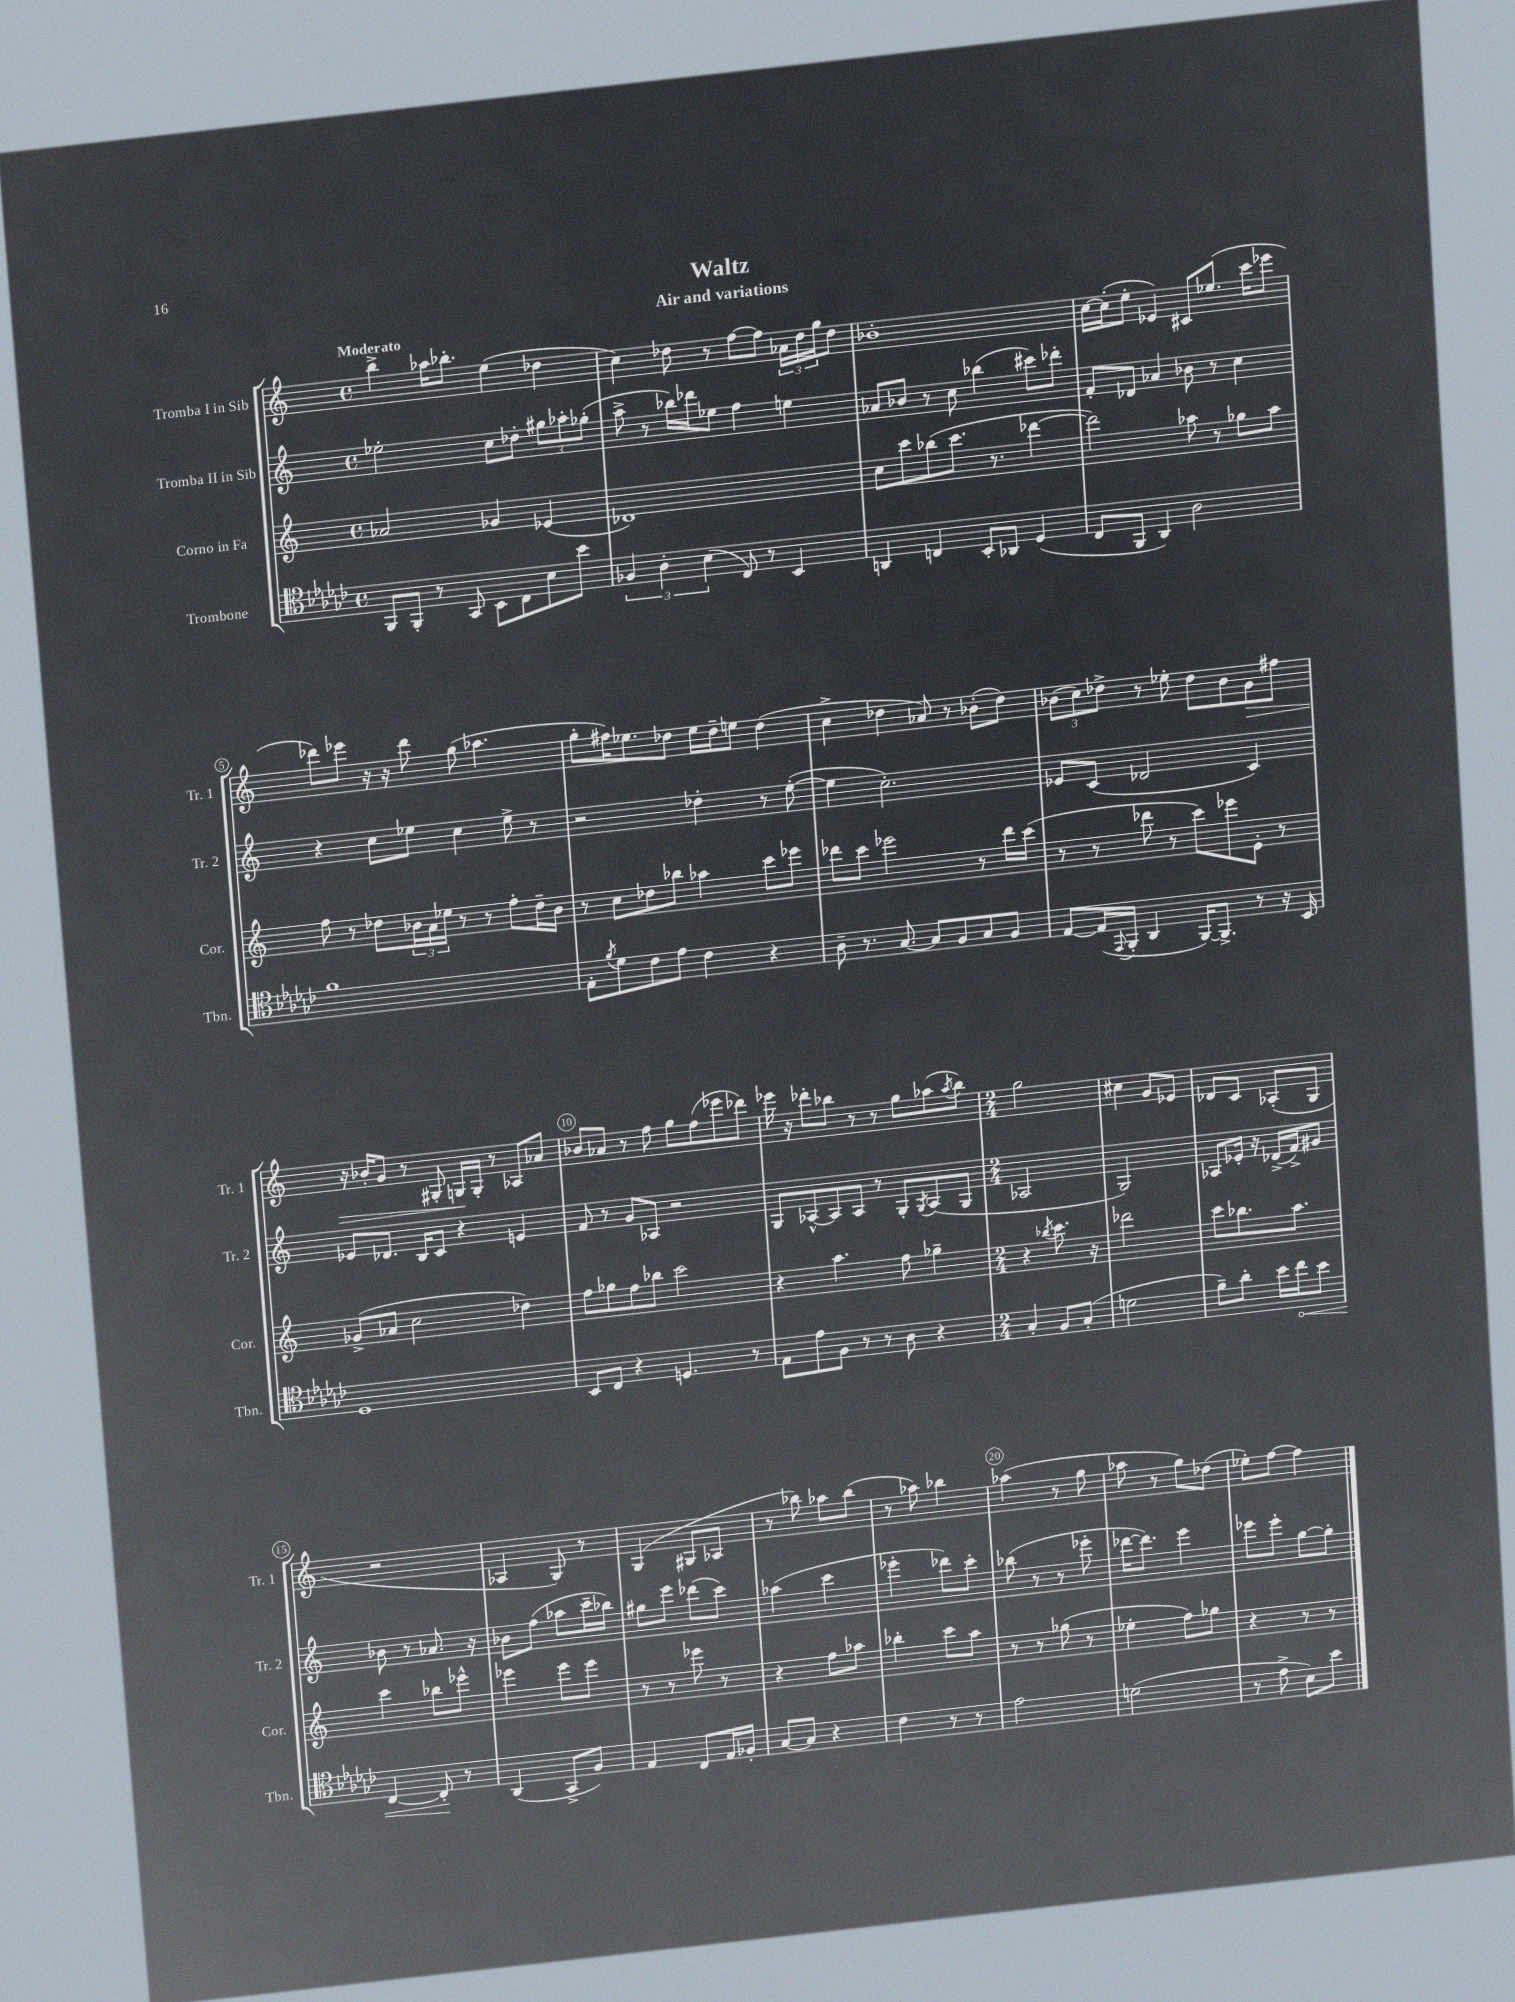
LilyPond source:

\header { title = "Waltz" subtitle = "Air and variations" }
<<
\new StaffGroup <<
\new Staff = "s0" \with { instrumentName = "Tromba I in Sib" shortInstrumentName = "Tr. 1" } {
    \clef treble \key c \major \defaultTimeSignature \time 4/4 \tempo "Moderato"
    b''4-> aes''16 bes''8.-. e''4( des''4 |
    c''4) des''8 r8 f''8~ f''8 \tuplet 3/2 { aes'16 des''16 g''16 } des''8 |
    bes'1-. |
    c''16~ c''16-.( e''8-. ees'4) cis'8 ees''8.( c'''16 ees'''8 |
    des'''8) ees'''8 r16 r16 des'''8 g''8( aes''4. |
    g''8-. fis''16) ees''8. des''8 ees''16 des''16-- e''8 des''4( |
    c''4-> des''4 aes'8) r8 bes'8-.( des''8) |
    \tuplet 3/2 { bes'8( c''8) des''8-> } r8 ees''8-. des''8 bes'8 g'8\> fis''8 |
    r16 bes'16-. g'8 r8 gis8-. g16\! g16-. r8 aes8 aes'8 |
    bes'8 aes'8 r8 f''8 g''8 f''8( ees'''8 des'''8) |
    ees'''16 r16 des'''8-. bes''8 r8 r8 g''8 aes''8( \acciaccatura { aes''8 } bes''8) |
    \numericTimeSignature \time 2/4 g''2 |
    cis''4 g'8 ees'8 |
    des'8 c'8 aes8-.( g8 |
    r2 |
    aes4 g8) r8 |
    g4( gis8 aes8 |
    r8 bes''8) aes''8 bes''8( |
    r8 aes''8) bes''4 |
    aes''4( r8 g''8 |
    aes''8 r8 g''8) des''8( |
    ees''8-.) f''8~ f''4 \bar "|." |
}
\new Staff = "s1" \with { instrumentName = "Tromba II in Sib" shortInstrumentName = "Tr. 2" } {
    \clef treble \key c \major \defaultTimeSignature \time 4/4
    ees''2-. c''8 des''8-. \tuplet 3/2 { gis''8 aes''8-. ges''8-.( } |
    a''8-> r8 bes''16) des'''16 ees''8 f''4 e''4 |
    aes'8 bes'8 r8 c''8 bes''4( cis'''8) des'''8-. |
    f'8-. des'8 aes'4 bes'8 r8 c''4 |
    r4 c''8 ees''8 c''4 ees''8-> r8 |
    r2 des''4-. r8 e''8~-.( |
    e''4 c''2.-.) |
    ees'8 c'8( des'2 c'4) |
    ees'8 des'8. b16 c'8 r4 e'4 |
    f'8 r8 g'8 aes8 r2 |
    g8 aes8~-^ aes8 aes8 r8 g8-. \acciaccatura { g8 } aes8( g8 |
    \numericTimeSignature \time 2/4 aes2 |
    g2) |
    aes8 ees'16-. r16 des'16->( f'16->) gis'8 |
    bes'8 r8 aes'8. r16 |
    bes'8 f''8( aes''8 c'''16-- bes''16) |
    gis''8 e'''8 des'''8( c'''8) |
    aes''4( c'''4 |
    ees'''4-. des'''8) c'''8-. |
    bes''8( r8 r8 ees'''8-. |
    des'''16~ des'''8.) e'''4 |
    ees'''8 ees'''8-. g''8~ g''8-. \bar "|." |
}
\new Staff = "s2" \with { instrumentName = "Corno in Fa" shortInstrumentName = "Cor." } {
    \clef treble \key c \major \defaultTimeSignature \time 4/4
    aes'2 ges'4 ees'4( |
    des'1) |
    c''8 c'''8 bes''8( c'''8. r8. des'''4~ |
    des'''2) aes''8 r8 ges''8 aes''8 |
    f''8 r8 des''8 \tuplet 3/2 { bes'16 a'16 ees''16 } r8 r8 f''8-. des''16-- bes'16 |
    r8 c''8 des''8 bes''8 aes''4 c'''8 ees'''8 |
    des'''8 c'''8 ees'''2 r8 des'''16 c'''16( |
    r8 r8 des'''8 r8 c'''8) ees'''8 e'8-. r8 |
    ges'8->( aes'8 c''2 des''4) |
    f''8 ges''8 f''8 bes''8 c'''2 |
    r4 a''4. f''8 ges''4-- |
    \numericTimeSignature \time 2/4 r4 \acciaccatura { bes''8 } c'''8. r16 |
    des'''2 |
    c'''8 bes''8. a''8. |
    c'''4 bes''8 ees'''8-^ |
    ees'''4 ees'''8 ees'''8 |
    r8 r8 ees'''8 r8 |
    r4 f''8 aes''8 |
    bes''4-. c'''8 a''8 |
    r8 r8 ges''8( r8 |
    ees''4-. f''8) ges''8 |
    r4 r8 r8 \bar "|." |
}
\new Staff = "s3" \with { instrumentName = "Trombone" shortInstrumentName = "Tbn." } {
    \clef tenor \key ges \major \defaultTimeSignature \time 4/4
    f,8 f,8-. r8 ges,8 bes,8 ces8 bes8 bes'8 |
    \tuplet 3/2 { fes4 aes4-. bes4( } ces8) r8 bes,4 |
    a,4 c4 bes,8-. aes,8 des4( |
    ces8 f,8 aes,4) aes2 |
    f'1 |
    ees8-. \acciaccatura { f'8 } des'8 ces'8 ees'8 ces'4 r4 |
    aes8-- r8. ges8.~ ges8 f8 ges8 f8 |
    ees8~ ees16( \appoggiatura { ees,8 } f,16-. aes,4 f,16~) f,8.-> r8 r16 bes,16 |
    des1 |
    bes,8 ces8 r4 d4. r8 |
    ees8 ees'8 f8 r8 r8 aes8 r4 |
    \numericTimeSignature \time 2/4 ges4-. f8 ges8-.( |
    d'2 |
    f'8--) aes'8-. bes'16 \once \override Hairpin.circled-tip = ##t ces''16\< bes'8 |
    ces4~ ces8-.\! r8 |
    aes,4( ges,8-> f8) |
    ees4 ces8 ees16 fes16-. |
    ges8~ ges8 r4 |
    ces'4 r8 r8 |
    ees'2 |
    d'2( |
    r8 ees'8-> bes8) bes'8 \bar "|." |
}
>>
>>
\layout { \context { \Score \override BarNumber.break-visibility = ##(#f #t #t) barNumberVisibility = #(every-nth-bar-number-visible 5) \override BarNumber.stencil = #(make-stencil-circler 0.1 0.3 ly:text-interface::print) } }
